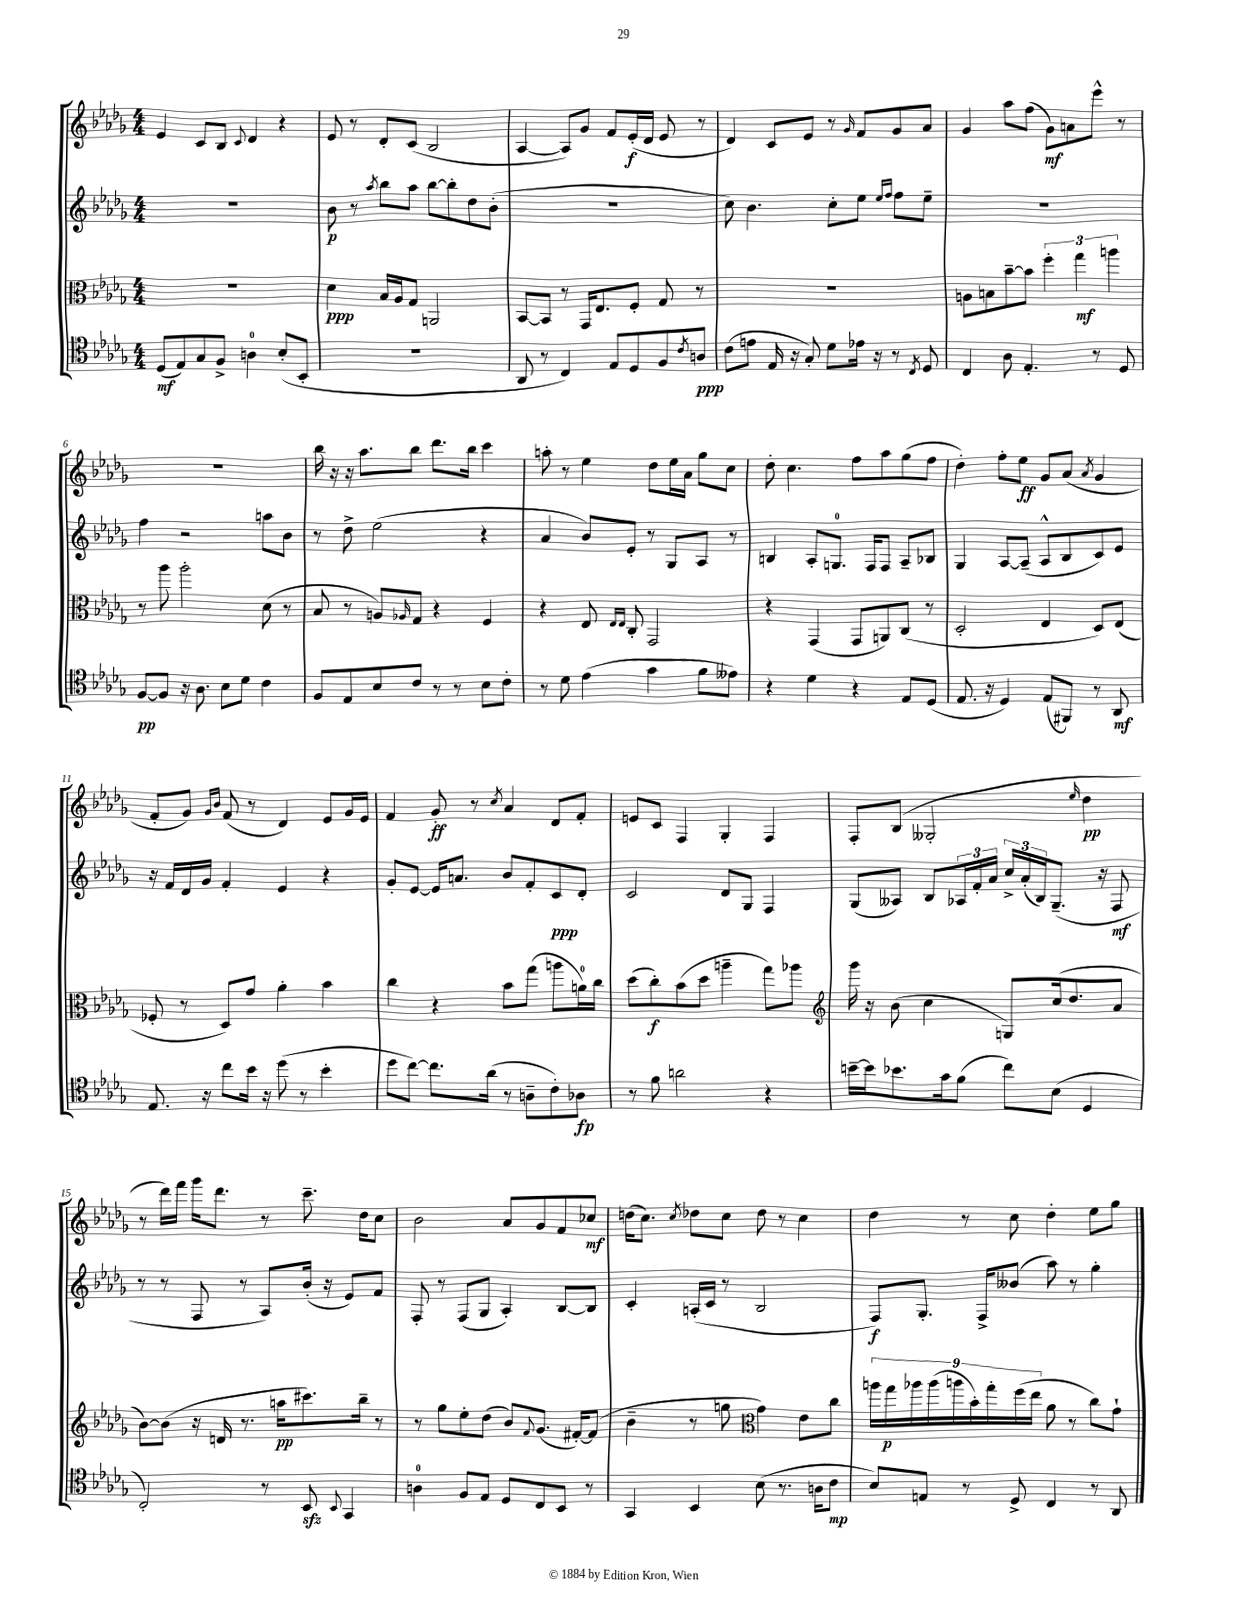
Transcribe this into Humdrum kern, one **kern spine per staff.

**kern	**kern	**kern	**kern
*staff4	*staff3	*staff2	*staff1
*clefC4	*clefC3	*clefG2	*clefG2
*k[b-e-a-d-g-]	*k[b-e-a-d-g-]	*k[b-e-a-d-g-]	*k[b-e-a-d-g-]
*M4/4	*M4/4	*M4/4	*M4/4
(8D-	1r	1r	4e-
8E-)	.	.	.
8G-	.	.	8c
8F^	.	.	8B-
.	.	.	8qqc
4A	.	.	4d-
(8B-'	.	.	4r
8BB-'	.	.	.
=	=	=	=
1r	4d-	8b-	8e-
.	.	8r	8r
.	.	8qaa-	.
.	16B-	8bb-	8d-'
.	16A-	.	.
.	8G-	8aa-	(8c
.	2AA	[8bb-	2B-
.	.	8bb-']	.
.	.	8dd-	.
.	.	(8b-'	.
=	=	=	=
8AA-	[8BB-	1r	[4A-
8r	8BB-]	.	.
4C)	8r	.	8A-])
.	16GG-	.	8g-
.	8.E-	.	.
8E-	.	.	8f
8D-	8F'	.	(16e-'
.	.	.	16d-
8F	8G-	.	8e-
8qc	.	.	.
8A	8r	.	8r
=	=	=	=
(8c	1r	8cc)	4d-)
8e	.	4.b-	.
16E-	.	.	8c
16r	.	.	.
8G-')	.	.	8e-
8d-	.	8cc'	8r
.	.	.	16qqg-
16e-	.	8ee-	8f
16r	.	.	.
.	.	16qqee-	.
.	.	16qqff	.
8r	.	8ff	8g-
8qC	.	.	.
8D-	.	8ee-~	8a-
=	=	=	=
4C	8A	1r	4g-
.	8B	.	.
8A-	[8b-~	.	8aa-
4.E-'	8b-]	.	(8ff
.	6ff'	.	8g-)
.	.	.	8a
.	6gg-	.	.
8r	.	.	8eee-^^
.	6aa	.	.
8D-	.	.	8r
=	=	=	=
[8F	8r	4ff	1r
8F]	8aa-	.	.
16r	2aa-'	2r	.
8.A-	.	.	.
8B-	.	.	.
8d-	.	.	.
4c	(8d-	8aa	.
.	8r	8b-	.
=	=	=	=
8F	8B-	8r	16bb-
.	.	.	16r
8E-	8r	8dd-^	16r
.	.	.	8.aa-
8B-	8A)	(2ee-	.
.	16qqA-	.	.
8c	8G-	.	8bb-
8r	4r	.	8.ddd-
8r	.	.	.
.	.	.	16bb-
8B-	4F	4r	4ccc
8c'	.	.	.
=	=	=	=
8r	4r	4a-	8aa'
8d-	.	.	8r
(4e-	8E-	8b-)	4ee-
.	16qqE-	.	.
.	16qqE-	.	.
.	8C'	8e-'	.
4g-	2GG-	8r	8dd-
.	.	8G-	16ee-
.	.	.	16a-
8f	.	8A-	8gg-
8e--)	.	8r	8cc
=	=	=	=
4r	4r	4B	8dd-'
.	.	.	4.cc
4d-	(4GG-	8A-'	.
.	.	8.G	.
4r	8GG-	.	8ff
.	.	16F	.
.	8AA)	8F	8aa-
8E-	(8C	8A-~	(8gg-
(8D-	8r	8B-	8ff
=	=	=	=
8.E-	2D-'	4G-	4dd-')
16r	.	.	.
4D-)	.	[8A-	8ff'
.	.	(8A-~]	8ee-
(8E-	4E-	8A-^^	8g-
8FF#)	.	8B-	(8a-
.	.	.	8qa-
8r	8D-)	8c)	4g-
8AA-	(8E-	8e-	.
=	=	=	=
8.E-	8F-'	16r	8f'
.	.	16f	.
.	8r	16d-	8g-)
16r	.	16g-	.
.	.	.	16qqg-
.	.	.	16qqb-
8cc	8D-)	4f'	(8f
16b-	8g-	.	8r
16r	.	.	.
(8dd-	4a-'	4e-	4d-)
8r	.	.	.
4b-'	4b-	4r	8e-
.	.	.	16g-
.	.	.	16e-
=	=	=	=
8dd-	4cc	8g-'	4f
[8cc)	.	[8e-	.
8.cc]	4r	16e-]	8g-'
.	.	8.a	.
.	.	.	8r
(16a-	.	.	.
.	.	.	8qcc
8r	8b-	8b-	4a-
8A~	(8gg-	8f'	.
8c')	8aa	8c	8d-
8A-	16a)	8d-'	8f'
.	16cc	.	.
=	=	=	=
8r	(8dd-	2c	8e
8f	8cc')	.	8c
2a	(8b-	.	4F
.	8dd-	.	.
.	4aa~	8d-	4G-'
.	.	8G-	.
4r	8gg-)	4F	4F
.	8aa-	.	.
=	=	=	=
*	*clefG2	*	*
[16b~	16ggg-	(8G-	8F'
16b]	16r	.	.
8.b-	(8b-	8A--)	(8B-
.	4cc	8B-	2G--'
16g-	.	.	.
(8f	.	24A-	.
.	.	24f'	.
.	.	24a-	.
8cc)	8G)	24cc^	.
.	.	(24a-'	.
.	.	24B-)	.
(8B-	(16cc	(8.G-~	.
.	8.dd-	.	.
.	.	.	16qqee-
4D-	.	.	4dd-
.	.	16r	.
.	8a-	8F	.
=	=	=	=
2C')	[8b-)	8r	8r
.	(8b-]	8r	16ddd-)
.	.	.	16fff
.	16r	8F	16ggg-
.	16d	.	8.ddd-
.	8.r	8r	.
8r	.	8A-)	8r
.	16aa	.	.
8BB-	8.ccc#)	(16b-'	8.ccc~
.	.	16r	.
8qqBB-	.	.	.
4GG-	.	8e-)	.
.	16bb-~	.	16dd-
.	8r	8f	8cc
=	=	=	=
4A	8r	8F'	2b-
.	8gg-	8r	.
8F	8ee-'	(8F	.
8E-	(8dd-	8G-	.
8D-	8b-)	4A-')	8a-
.	8qqf	.	.
8C	(8.g-	.	8g-
8BB-	.	[8B-	8f
.	[16f#')	.	.
8r	(8f#]	8B-]	8cc-
=	=	=	=
4GG-	4b-~	4c'	(16dd
.	.	.	8.cc)
.	.	.	8qcc
4BB-	8r	(16A'	8dd-
.	.	16c	.
.	8gg	8r	8cc
*	*clefC3	*	*
(8B-	4g-)	2B-	8dd-
8.r	.	.	8r
.	8e-	.	4cc
16A	.	.	.
8c	8cc	.	.
=	=	=	=
8B-)	18aa	8F)	4dd-
.	18gg-	.	.
.	18aa-	.	.
8E	.	8.G-'	.
.	(18aa-	.	.
.	18aa	.	.
8r	.	.	8r
.	18b-')	.	.
.	.	16F^	.
.	18gg-'	.	.
8D-^	.	(8b--	8cc
.	(18ff	.	.
.	18ee-	.	.
4C	8a-	8aa-)	4dd-'
.	8r	8r	.
8r	8cc)	4gg-'	8ee-
8AA-	8g-`	.	8gg-
==	==	==	==
*-	*-	*-	*-
